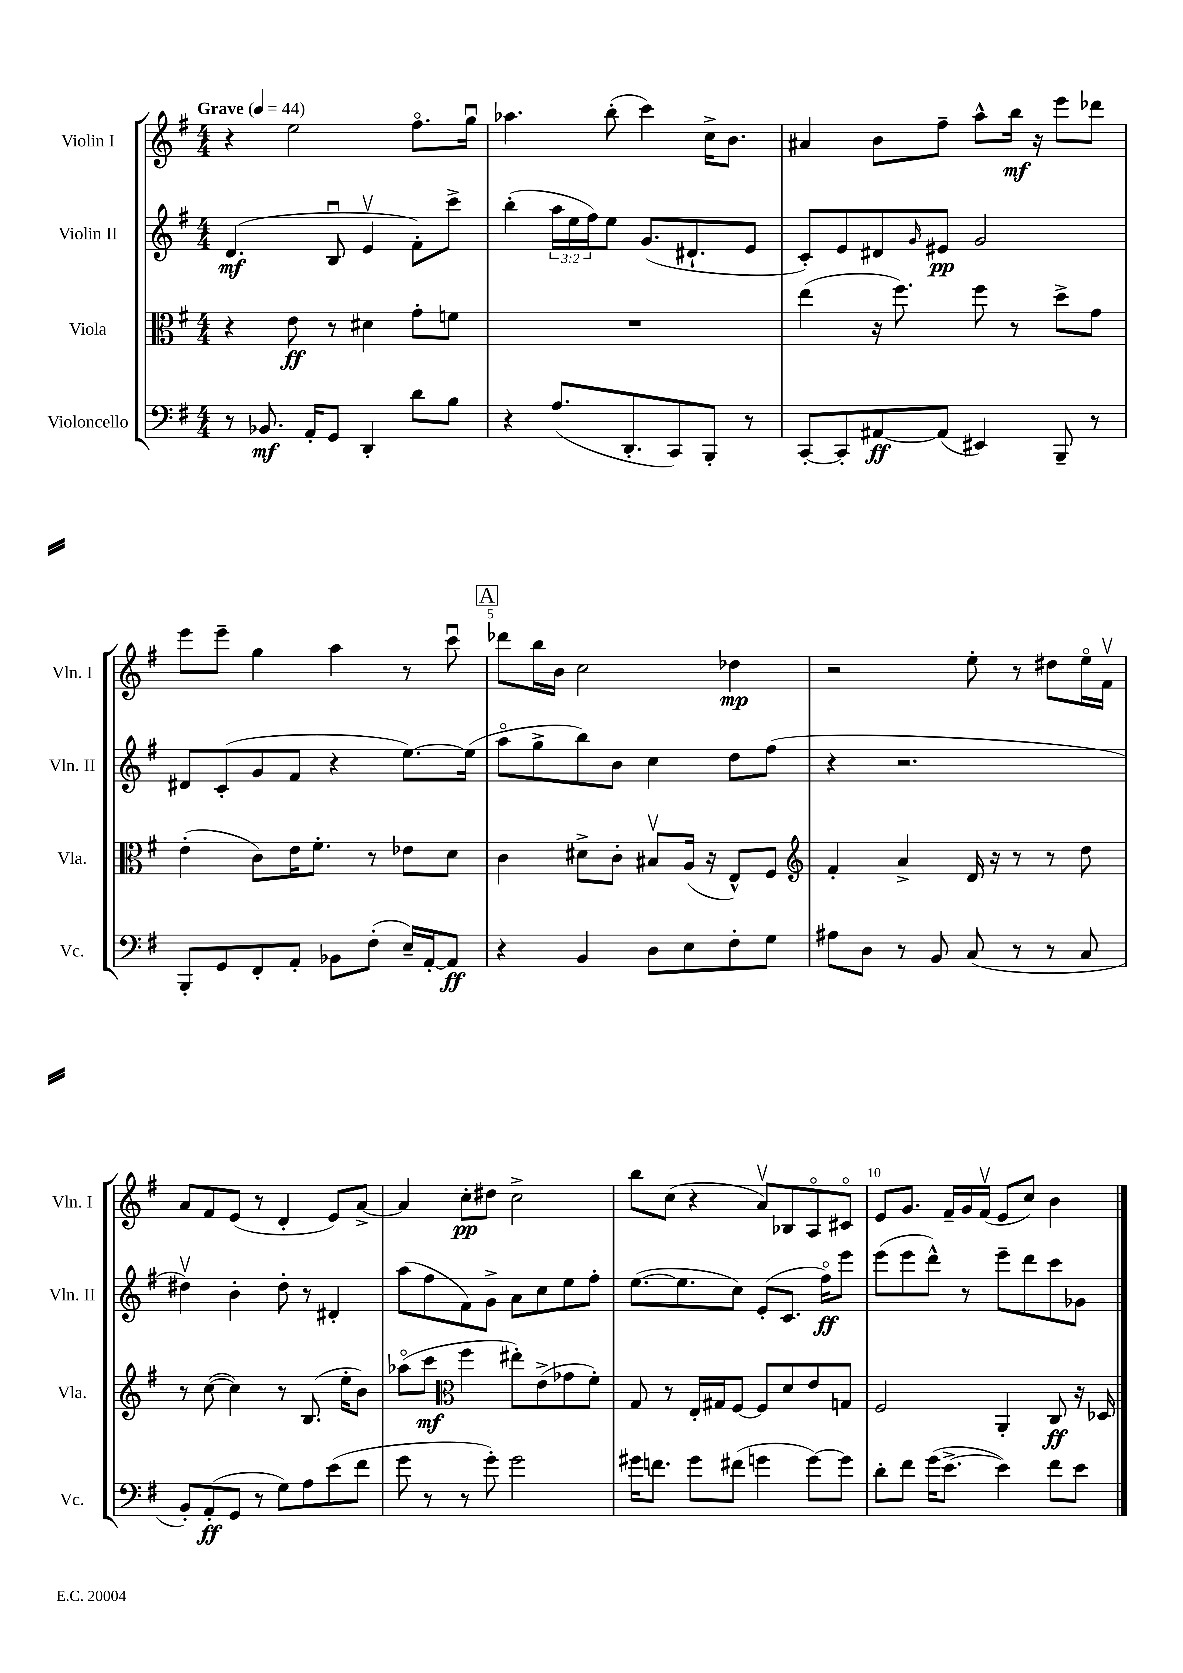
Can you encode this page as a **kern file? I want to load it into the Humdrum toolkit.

**kern	**kern	**kern	**kern
*staff4	*staff3	*staff2	*staff1
*clefF4	*clefC3	*clefG2	*clefG2
*k[f#]	*k[f#]	*k[f#]	*k[f#]
*M4/4	*M4/4	*M4/4	*M4/4
*MM44	*MM44	*MM44	*MM44
8r	4r	(4.d/	4r
8.BB-/	.	.	.
.	8e\	.	2ee\
16AA'/LK	.	.	.
8GG/J	8r	8Bu/	.
4DD'/	4d#\	4ev/	.
8d\L	8g'\L	8f#'\L)	8.ff#o\L
8B\J	8f\J	8ccc^\J	.
.	.	.	16ggu\Jk
=	=	=	=
4r	1r	(4bb'\	4.aa-\
(8.A/L	.	24aa\LL	.
.	.	24ee\	.
.	.	24ff#\J)	.
.	.	8ee\J	(8bb'\
8.DD'/	.	.	.
.	.	(8.g/L	4ccc\)
8CC/)	.	.	.
.	.	8.d#`/	.
8BBB'/J	.	.	16cc^\LK
.	.	.	8.b\J
8r	.	8e/J	.
=	=	=	=
[8CC'/L	(4ee\	8c'/L)	4a#/
8CC'/]	.	8e/	.
[8AA#/	16r	8d#/	8b\L
.	8.ff#\)	.	.
.	.	16qqg/	.
(8AA#/]J	.	8e#/J	8ff#~\J
4EE#/)	8ff#\	2g/	8aa^^\L
.	8r	.	16bb\Jk
.	.	.	16r
8BBB~/	8dd^\L	.	8eee\L
8r	8g\J	.	8ddd-\J
=	=	=	=
8BBB'/L	(4e'\	8d#/L	8eee\L
8GG/	.	(8c'/	8eee~\J
8FF#'/	8c\L)	8g/	4gg\
8AA'/J	16e\K	8f#/J	.
.	8.f#'\J	.	.
8BB-\L	.	4r	4aa\
(8F#'\J	8r	.	.
16E~/LL)	8e-\L	[8.ee\L)	8r
[16AA'/J	.	.	.
8AA/]J	8d\J	.	8cccu\
.	.	(16ee\]Jk	.
=	=	=	=
4r	4c\	8aao\L	8ddd-\L
.	.	8gg^\	16bb\L
.	.	.	16b\JJ
4BB/	8d#^\L	8bb\)	2cc\
.	8c'\J	8b\J	.
8D\L	8B#v/L	4cc\	.
8E\	(16A/Jk	.	.
.	16r	.	.
8F#'\	8E^^/L)	8dd\L	4dd-\
8G\J	8F#/J	(8ff#\J	.
=	=	=	=
*	*clefG2	*	*
8A#\L	4f#'/	4r	2r
8D\J	.	.	.
8r	4a^/	2.r	.
8BB/	.	.	.
(8C/	16d/	.	8ee'\
.	16r	.	.
8r	8r	.	8r
8r	8r	.	8dd#\L
8C/	8dd\	.	16eeo\L
.	.	.	16f#v\JJ
=	=	=	=
8BB'/L)	8r	4dd#v\)	8a/L
(8AA'/	([8cc\	.	8f#/
8GG/J	4cc\])	4b'\	(8e/J
8r	.	.	8r
8G\L)	8r	8dd#'\	4d'/
8A\	(8.B/	8r	.
(8e\	.	4d#'/	8e/L)
.	16ee'\LK	.	.
8f#\J	8b\J)	.	[8a^/J
=	=	=	=
8g\	(8aa-o\L	(8aa\L	4a/]
8r	8ccc\J	8ff#\	.
*	*clefC3	*	*
8r	4ff#\	8f#\)	8cc'\L
8g'\)	.	8g^\J	8dd#\J
2g\	8ee#'\L)	8a\L	2cc^\
.	(8e^\	8cc\	.
.	8g-\	8ee\	.
.	8f#'\J)	8ff#'\J	.
=	=	=	=
16g#\LK	8G/	([8.ee\L	8bb\L
8.f\J	.	.	.
.	8r	.	(8cc\J
.	.	8.ee\]	.
8g#\L	16E'/LL	.	4r
.	16G#/J	.	.
(8f#\J	[8F#/J	8cc\J)	.
4g\	8F#/]L	(8e'/L	8av/L)
.	8d/	8.c/J	8B-/
[8g\L)	8e/	.	8Ao/
.	.	16ff#o\LK)	.
8g\]J	8G/J	8eee\J	8c#o/J
=	=	=	=
8d'\L	2F#/	(8eee\L	8e/L
8f#\J	.	8eee\	8.g/J
(16g\LK	.	8ddd^^\J)	.
[8.e^\J	.	.	16f#~/LL
.	.	8r	16g/
.	.	.	(16f#v/JJ
4e\])	4AA'/	8eee~\L	8e/L
.	.	8ddd\	8cc/J)
8f#\L	8C/	8ccc\	4b\
8e\J	16r	8g-\J	.
.	16D-/	.	.
==	==	==	==
*-	*-	*-	*-
